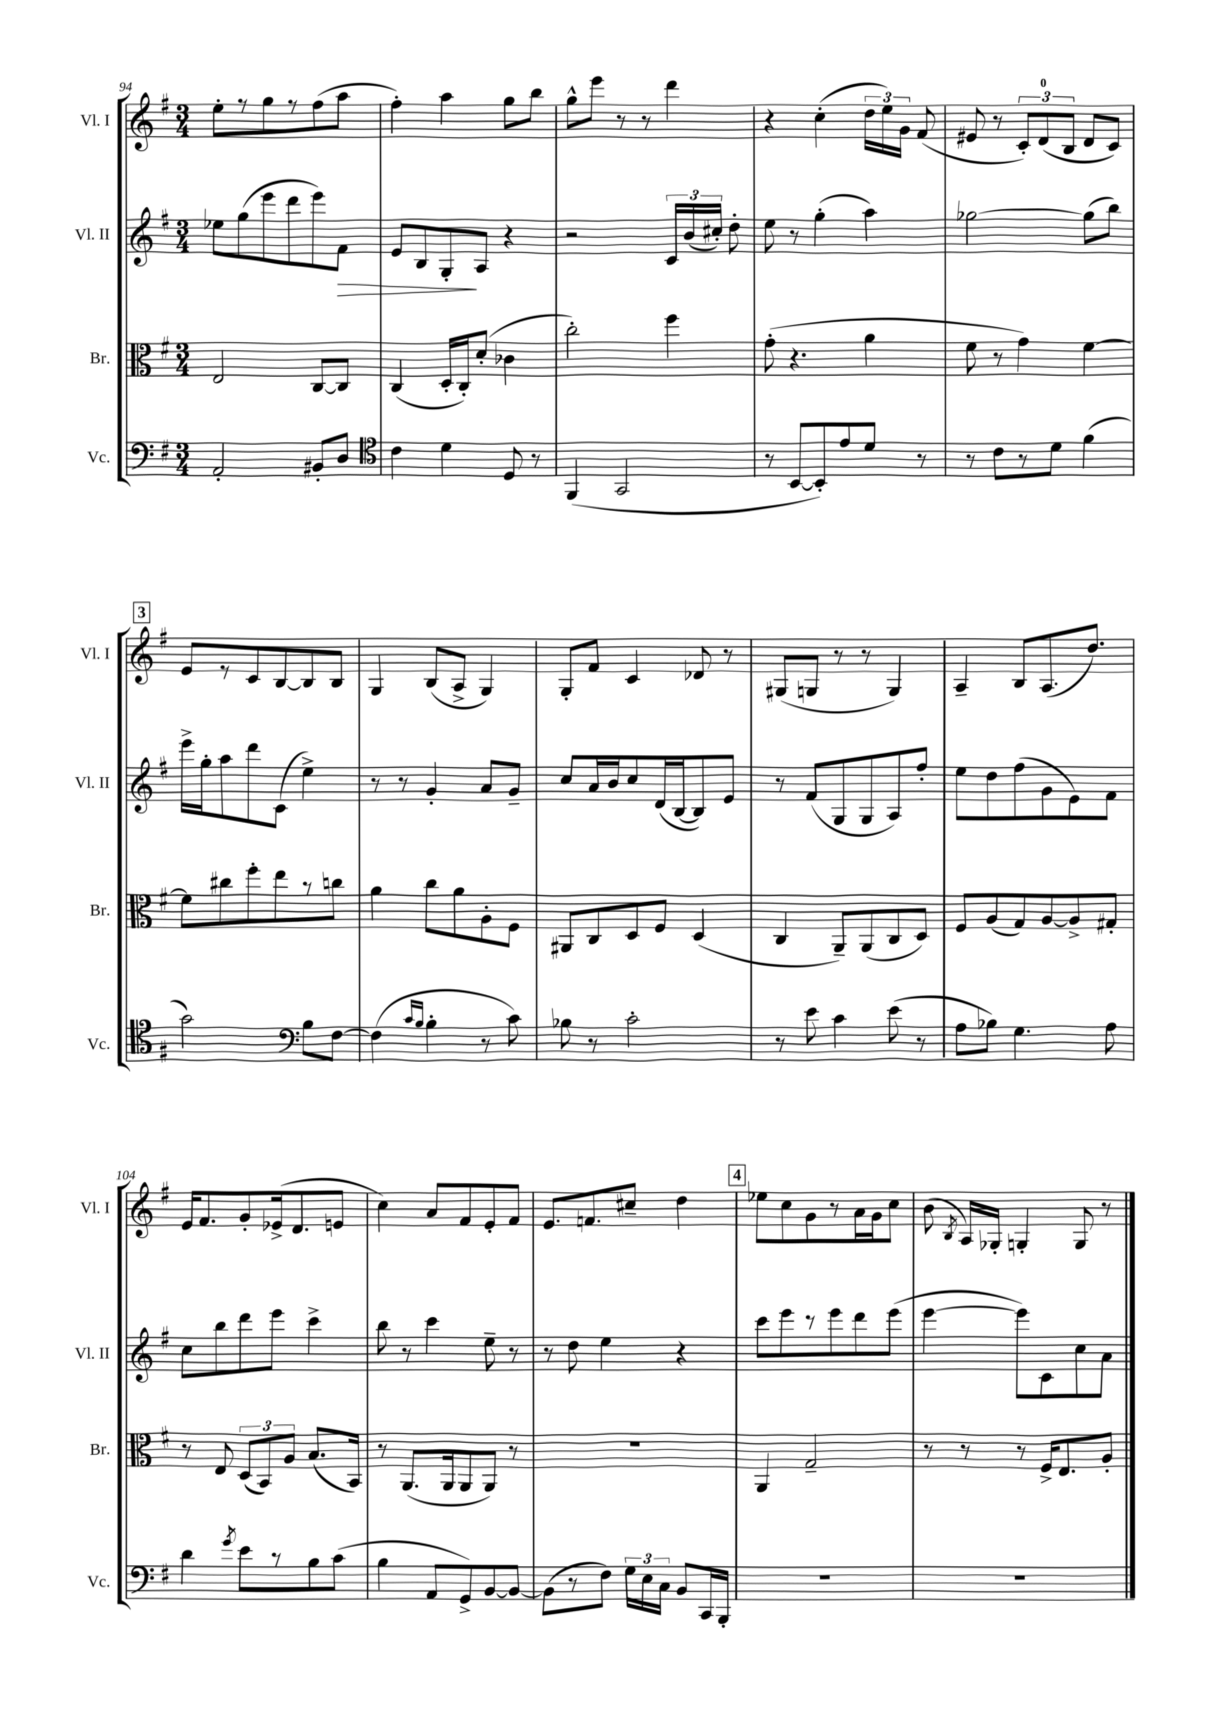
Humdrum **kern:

**kern	**kern	**kern	**dynam	**kern
*part4	*part3	*part2	*part2	*part1
*staff4	*staff3	*staff2	*staff2	*staff1
*I"Vc.	*I"Br.	*I"Vl. II	*	*I"Vl. I
*I'Vc.	*I'Br.	*I'Vl. II	*	*I'Vl. I
*clefF4	*clefC3	*clefG2	*	*clefG2
*k[f#]	*k[f#]	*k[f#]	*	*k[f#]
*M3/4	*M3/4	*M3/4	*	*M3/4
=94	=94	=94	=94	=94
2AA'/	2E/	8ee-X\L	.	8ee'\L
.	.	(8gg\	.	8r
.	.	8eee\	.	8gg\
.	.	8ddd\	.	8r
8BB#X'/L	[8C/L	8eee\)	.	(8ff#\
!	!	!	!LO:HP:b	!
8D/J	8C/J]	8f#\J	>	8aa\J
=95	=95	=95	=95	=95
*clefC4	*	*	*	*
4c\	(4C/	8e/L	.	4ff#'\)
.	.	8B/	.	.
4d\	16D'/LL	8G'/	.	4aa\
.	16C'/J)	.	.	.
.	(8d'/J	8A/J	]	.
8D/	4c-X\	4r	.	8gg\L
8r	.	.	.	8bb\J
=96	=96	=96	=96	=96
(4FF#/	2cc'\)	2r	.	8gg^^\L
.	.	.	.	8eee\J
2GG/	.	.	.	8r
.	.	.	.	8r
.	4ff#\	24c/LL	.	4ddd\
.	.	(24b/	.	.
.	.	24cc#X'/JJ)	.	.
.	.	8dd'\	.	.
=97	=97	=97	=97	=97
8r	(8g'\	8ee\	.	4r
[8BB/L	4.r	8r	.	.
8BB'/])	.	(4gg'\	.	(4cc'\
8e/	.	.	.	.
8d/J	4a\	4aa\)	.	24dd\LL
.	.	.	.	24ee\)
.	.	.	.	24g\JJ
8r	.	.	.	(8f#/
=98	=98	=98	=98	=98
8r	8f#\	[2gg-X\	.	8e#X/
8c\L	8r	.	.	8r
8r	4g\)	.	.	12c'/L)
.	.	.	.	(12d/
8d\J	.	.	.	.
.	.	.	.	12B/J
(4f#\	[4f#\	(8gg-\L]	.	8d/L
.	.	8bb\J)	.	8c/J)
!!LO:LB:g=z
!!LO:REH:place=s1:t=3
=99	=99	=99	=99	=99
2g\)	8f#\L]	16eee^\LL	.	8e/L
.	.	16gg'\J	.	.
.	8cc#X\	8aa\	.	8r
.	8ff#'\	8ddd\	.	8c/
.	8ee\	(8c\J	.	[8B/
*clefF4	*	*	*	*
8B\L	8r	4ee^\)	.	8B/]
[8F#\J	8ccn\J	.	.	8B/J
=100	=100	=100	=100	=100
(4F#\]	4a\	8r	.	4G/
.	.	8r	.	.
16qqc/LL	.	.	.	.
16qqB/JJ	.	.	.	.
4B'\	8cc\L	4g'/	.	(8B/L
.	8a\	.	.	8A^/J
8r	8A'\	8a/L	.	4G/)
8c\)	8F#\J	8g~/J	.	.
=101	=101	=101	=101	=101
8B-X\	8AA#X/L	8cc/L	.	8G'/L
8r	8C/	16a/L	.	8f#/J
.	.	16b/J	.	.
2c'\	8D/	8cc/	.	4c/
.	8F#/J	(16d/L	.	.
.	.	[16B/J	.	.
.	(4D/	8B/])	.	8d-X/
.	.	8e/J	.	8r
=102	=102	=102	=102	=102
8r	4C/	8r	.	(8G#X/L
8e\	.	(8f#/L	.	8Gn/J
4c\	8AA~/L)	8G/	.	8r
.	(8AA/	8G/	.	8r
(8e\	8C/	8A/)	.	4G/)
8r	8D/J)	8ff#'/J	.	.
=103	=103	=103	=103	=103
8A\L	8F#/L	8ee\L	.	4A~/
8B-X\J)	(8A/	8dd\	.	.
4.G\	8G/)	(8ff#\	.	8B/L
.	[8A/	8g\	.	(8.A/
.	8A^/]	8e\)	.	.
.	.	.	.	8.dd/J)
8A\	8G#X'/J	8f#\J	.	.
!!LO:LB:g=z
=104	=104	=104	=104	=104
4d\	8r	8cc\L	.	16e/KL
.	.	.	.	8.f#/
.	8E/	8bb\	.	.
8qg/	.	.	.	.
8e\L	(12D/L	8ddd\	.	8g'/
.	12BB/)	.	.	.
8r	.	8eee\J	.	(16e-X^/k
.	12A/J	.	.	.
.	.	.	.	8.d/
8B\	(8.B/L	4ccc^\	.	.
(8c\J	.	.	.	8en/J
.	16BB/Jk)	.	.	.
=105	=105	=105	=105	=105
4B\	8r	8bb\	.	4cc\)
.	(8.AA/L	8r	.	.
8AA/L	.	4ccc\	.	8a/L
.	16AA/k	.	.	.
8GG^/)	8AA/	.	.	8f#/
[8BB/	8AA/J)	8ee~\	.	8e'/
8BB/J_	8r	8r	.	8f#/J
=106	=106	=106	=106	=106
(8BB\L]	2.r	8r	.	8.e/L
8r	.	8dd\	.	.
.	.	.	.	8.fn/
8F#\J)	.	4ee\	.	.
24G\LL	.	.	.	8cc#X~/J
24E\	.	.	.	.
24C\JJ	.	.	.	.
8BB/L	.	4r	.	4dd\
16CC/L	.	.	.	.
16BBB'/JJ	.	.	.	.
!!LO:REH:place=s1:t=4
=107	=107	=107	=107	=107
2.r	4AA/	8ccc\L	.	8ee-X\L
.	.	8eee\	.	8cc\
.	2G~/	8r	.	8g\
.	.	8eee\	.	8r
.	.	8ddd\	.	16a\L
.	.	.	.	16g\J
.	.	(8eee\J	.	8cc\J
=108	=108	=108	=108	=108
2.r	8r	[4eee\	.	(8b\
.	.	.	.	8qB/
.	8r	.	.	16A/LL)
.	.	.	.	16G-X'/JJ
.	8r	8eee\L])	.	4Gn'/
.	16F#^/KL	8c\	.	.
.	8.E/	.	.	.
.	.	8cc\	.	8G/
.	8A'/J	8a\J	.	8r
==	==	==	==	==
*-	*-	*-	*-	*-
